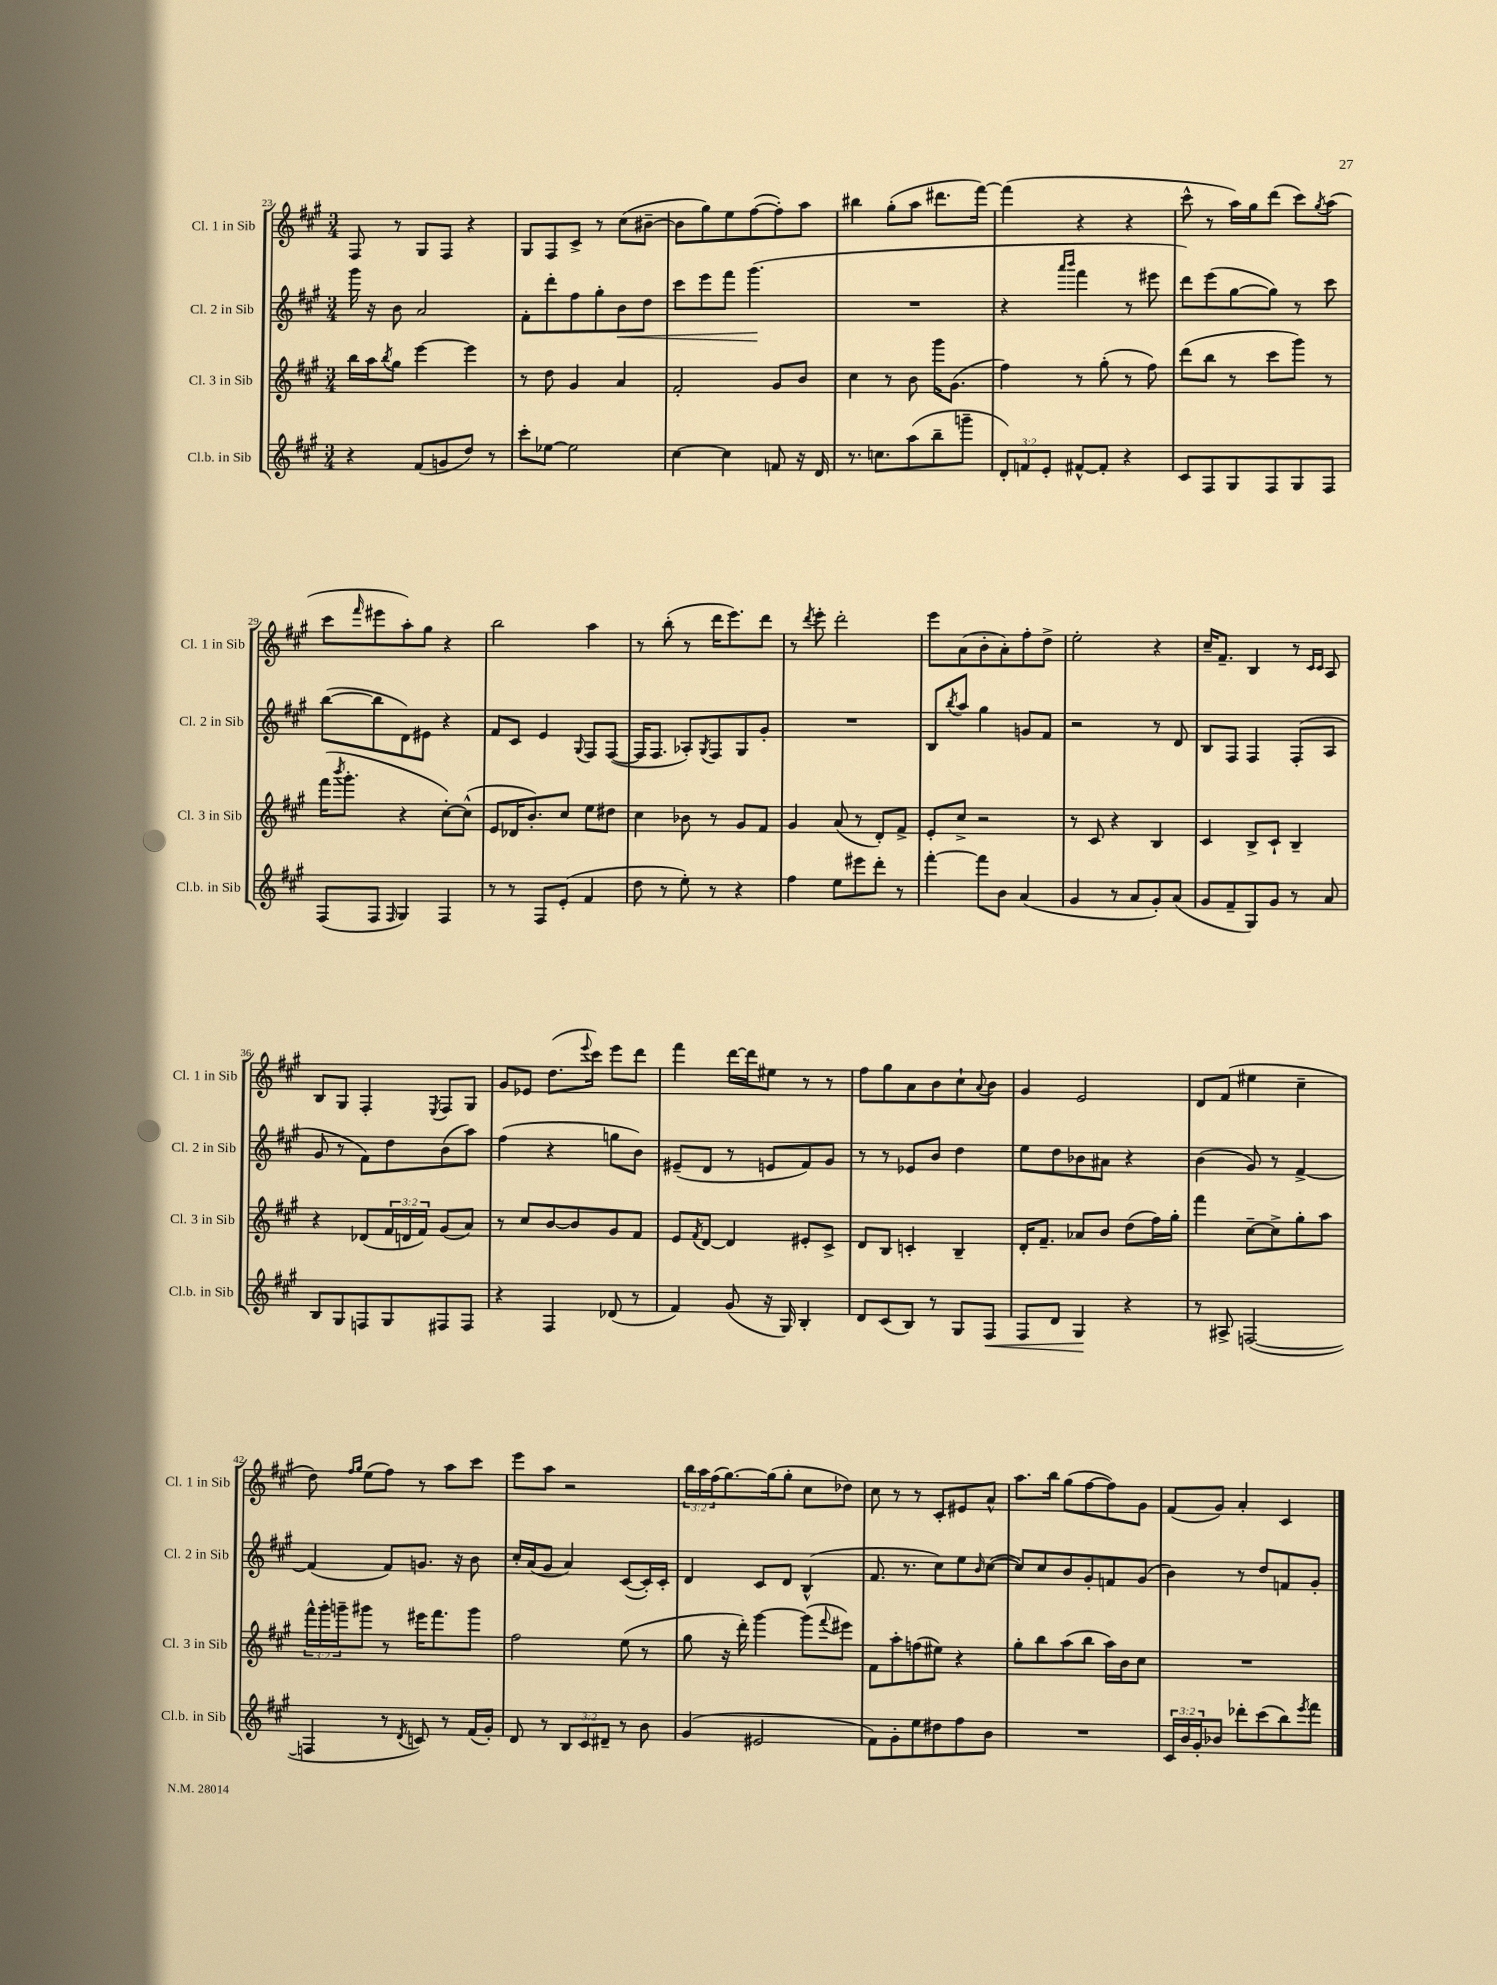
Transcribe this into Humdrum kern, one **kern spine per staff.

**kern	**dynam	**kern	**kern	**dynam	**kern
*part4	*part4	*part3	*part2	*part2	*part1
*staff4	*staff4	*staff3	*staff2	*staff2	*staff1
*I"Cl.b. in Sib	*	*I"Cl. 3 in Sib	*I"Cl. 2 in Sib	*	*I"Cl. 1 in Sib
*I'Cl.b. in Sib	*	*I'Cl. 3 in Sib	*I'Cl. 2 in Sib	*	*I'Cl. 1 in Sib
*clefG2	*	*clefG2	*clefG2	*	*clefG2
*k[f#c#g#]	*	*k[f#c#g#]	*k[f#c#g#]	*	*k[f#c#g#]
*M3/4	*	*M3/4	*M3/4	*	*M3/4
=23	=23	=23	=23	=23	=23
4r	.	16bb\LL	16ggg#\	.	8F#/
.	.	16aa\J	16r	.	.
.	.	8qbb/	.	.	.
.	.	8gg#\J	8b\	.	8r
(8f#/L	.	[4eee\	2a/	.	8G#/L
8gn/	.	.	.	.	8F#/J
8dd/J)	.	4eee\]	.	.	4r
8r	.	.	.	.	.
=24	=24	=24	=24	=24	=24
8ccc#'\L	.	8r	8f#'\L	.	8G#/L
[8ee-X\J	.	8dd\	8ddd'\	.	8F#/
2ee-\]	.	4g#/	8ff#\	.	8c#^/J
.	.	.	8gg#'\	.	8r
!	!	!	!	!LO:HP:b	!
.	.	4a/	8b\	<	(8cc#\L
.	.	.	8dd\J	.	[8b#X~\J
=25	=25	=25	=25	=25	=25
[4cc#\	.	2f#'/	8ccc#\L	.	8b#\L]
.	.	.	8eee\	.	8gg#\)
4cc#\]	.	.	8fff#\J	.	8ee\
.	.	.	(4.ggg#\	.	([8ff#\
8fn/	.	8g#/L	.	.	8ff#'\])
16r	.	8b/J	.	.	8aa\J
16d/	.	.	.	.	.
.	.	.	.	[	.
=26	=26	=26	=26	=26	=26
8.r	.	4cc#\	2.r	.	4bb#X\
8.ccn\L	.	.	.	.	.
.	.	8r	.	.	(8gg#'\L
(8aa\	.	8b\	.	.	8aa\J
8bb~\	.	16ggg#\KL	.	.	8.ddd#X\L
.	.	(8.g#\J	.	.	.
8gggn~\J	.	.	.	.	.
.	.	.	.	.	[16fff#\Jk)
=27	=27	=27	=27	=27	=27
12d'/L)	.	4ff#\)	4r	.	(4fff#\]
12fn/	.	.	.	.	.
12e'/J	.	.	.	.	.
.	.	.	16qqaaa/LL	.	.
.	.	.	16qqbbb/JJ	.	.
[8f#X^^/L	.	8r	4fff#\	.	4r
8f#'/J]	.	(8gg#'\	.	.	.
4r	.	8r	8r	.	4r
.	.	8ff#\)	8eee#X\	.	.
=28	=28	=28	=28	=28	=28
8c#/L	.	(8ddd\L	8ddd\L)	.	8ccc#^^\
8F#/	.	8bb\J	(8eee\	.	8r
8G#/	.	8r	[8gg#\	.	16aa\LL)
.	.	.	.	.	16gg#\J
8F#/	.	8ccc#\L	8gg#\J])	.	(8ddd\J
8G#/	.	8ggg#\J)	8r	.	8ccc#\L)
.	.	.	.	.	8qgg#/
8F#/J	.	8r	8ccc#\	.	(8aa\J
!!LO:LB:g=z
=29	=29	=29	=29	=29	=29
(8F#/L	.	(16fff#\KL	([8bb\L	.	8ccc#\L
.	.	8qbbb/	.	.	.
.	.	8.ggg#'\J	.	.	.
.	.	.	.	.	16qqfff#/
8F#/J	.	.	8bb\]	.	8eee#X\
16qqF#/	.	.	.	.	.
4G#/)	.	4r	8d\)	.	8aa'\)
.	.	.	8e#X\J	.	8gg#\J
4F#/	.	[8cc#'\L)	4r	.	4r
.	.	(8cc#^^\J]	.	.	.
=30	=30	=30	=30	=30	=30
8r	.	8e/L	8f#/L	.	2bb\
8r	.	16d-X/K	8c#/J	.	.
.	.	8.b'/)	.	.	.
8F#/L	.	.	4e/	.	.
(8e'/J	.	8cc#/J	.	.	.
.	.	.	8qqG#/	.	.
4f#/	.	8ee\L	8F#/L	.	4aa\
.	.	8dd#X\J	([8F#/J	.	.
=31	=31	=31	=31	=31	=31
8dd\	.	4cc#\	16F#/KL]	.	8r
.	.	.	8.F#/J	.	.
8r	.	.	.	.	(8bb'\
8ee'\)	.	8b-X\	8A-X'/L)	.	8r
.	.	.	8qG#/	.	.
8r	.	8r	8F#/	.	16ddd\KL
.	.	.	.	.	8.eee\)
4r	.	8g#/L	8G#/	.	.
.	.	8f#/J	8g#'/J	.	8ddd\J
=32	=32	=32	=32	=32	=32
4ff#\	.	4g#/	2.r	.	8r
.	.	.	.	.	8qddd/
.	.	.	.	.	8eee'\
8ee\L	.	(8a/	.	.	2ddd'\
8eee#X\	.	8r	.	.	.
8ddd'\J	.	8d'/L)	.	.	.
8r	.	8f#^/J	.	.	.
=33	=33	=33	=33	=33	=33
[4fff#'\	.	8e'/L	8B/L	.	8eee\L
.	.	.	8qbb/	.	.
.	.	8cc#^/J	8aa/J	.	(8a\
8fff#\L]	.	2r	4gg#\	.	8b'\
8b\J	.	.	.	.	8a'\)
(4a/	.	.	8gn/L	.	8ff#'\
.	.	.	8f#/J	.	8dd^\J
=34	=34	=34	=34	=34	=34
4g#/	.	8r	2r	.	2ee'\
.	.	8c#/	.	.	.
8r	.	4r	.	.	.
8a/L	.	.	.	.	.
8g#'/)	.	4B/	8r	.	4r
(8a/J	.	.	8d/	.	.
=35	=35	=35	=35	=35	=35
8g#/L	.	4c#/	8B/L	.	16cc#~/KL
.	.	.	.	.	8.f#~/J
8f#~/	.	.	8F#/J	.	.
8G#/)	.	8B^/L	4F#/	.	4B/
8g#/J	.	8c#`/J	.	.	.
8r	.	4B~/	(8F#'/L	.	8r
.	.	.	.	.	16qqc#/LL
.	.	.	.	.	16qqc#/JJ
8a/	.	.	8A/J	.	8A/
!!LO:LB:g=z
=36	=36	=36	=36	=36	=36
8B/L	.	4r	8g#/	.	8B/L
8G#/	.	.	8r	.	8G#/J
8Fn/	.	(8d-X/L	8f#\L)	.	4F#'/
8G#/	.	24f#/L	8dd\	.	.
.	.	24dn/	.	.	.
.	.	24f#/JJ)	.	.	.
.	.	.	.	.	8qE/
8F#X/	.	(8g#/L	(8b\	.	8F#/L
8F#/J	.	8a/J)	8aa\J)	.	8G#/J
=37	=37	=37	=37	=37	=37
4r	.	8r	(4ff#\	.	8g#/L
.	.	8cc#/L	.	.	8e-X/J
4F#/	.	[8b/	4r	.	(8.dd\L
.	.	8b/]	.	.	.
.	.	.	.	.	8qqeee/
.	.	.	.	.	16ccc#\Jk)
(8d-X/	.	8g#/	8ggn\L	.	8eee\L
8r	.	8f#/J	8b\J)	.	8ddd\J
=38	=38	=38	=38	=38	=38
4f#/)	.	8e/L	(8e#X~/L	.	4fff#\
.	.	8qf#/	.	.	.
.	.	[8d/J	8d/J	.	.
(8g#/	.	4d/]	8r	.	[16ddd\LL
.	.	.	.	.	16ddd\J]
16r	.	.	8en/L	.	8ee#X\J
16G#/)	.	.	.	.	.
4B'/	.	8e#X'/L	8f#/)	.	8r
.	.	8c#^/J	8g#/J	.	8r
=39	=39	=39	=39	=39	=39
8d/L	.	8d/L	8r	.	8ff#\L
(8c#/	.	8B/J	8r	.	8gg#\
8B/J)	.	4cn'/	8e-X/L	.	8a\
8r	.	.	8b/J	.	8b\
8G#/L	.	4B~/	4dd\	.	8cc#`\
.	.	.	.	.	8qqa/
!	!LO:HP:b	!	!	!	!
8F#/J	<	.	.	.	8b\J
=40	=40	=40	=40	=40	=40
8F#/L	.	16d'/KL	8ee\L	.	4g#/
.	.	8.f#~/J	.	.	.
8d/J	.	.	8dd\	.	.
4G#/	.	8a-X/L	8b-X\	.	2e/
.	.	8b/J	8a#X\J	.	.
4r	[	(8dd\L	4r	.	.
.	.	16ff#\L)	.	.	.
.	.	16gg#'\JJ	.	.	.
=41	=41	=41	=41	=41	=41
8r	.	4fff#\	(4b\	.	8d/L
8A#X^/	.	.	.	.	(8f#/J
([2Fn/	.	[8cc#~\L	8g#/)	.	4ee#X\
.	.	8cc#^\]	8r	.	.
.	.	8gg#'\	[4f#^/	.	4cc#~\
.	.	8aa\J	.	.	.
!!LO:LB:g=z
=42	=42	=42	=42	=42	=42
4Fn/]	.	24fff#^^\LL	(4f#/]	.	8dd\)
.	.	24ggg#'\	.	.	.
.	.	24gggn~\J	.	.	.
.	.	.	.	.	16qqff#/LL
.	.	.	.	.	16qqgg#/JJ
.	.	8ggg#X\J	.	.	(8ee\L
8r	.	8r	8f#/L)	.	8ff#\J)
8qd/	.	.	.	.	.
8cn/)	.	16eee#X\KL	8.gn/J	.	8r
.	.	8.fff#\	.	.	.
8r	.	.	.	.	8aa\L
.	.	.	16r	.	.
(16f#/LL	.	8ggg#\J	8b\	.	8ccc#\J
16g#'/JJ)	.	.	.	.	.
=43	=43	=43	=43	=43	=43
8d/	.	2ff#\	16cc#'/LL	.	8eee\L
.	.	.	(16a/J	.	.
8r	.	.	8g#/J	.	8aa\J
12B/L	.	.	4a/)	.	2r
12c#/	.	.	.	.	.
12d#X~/J	.	.	.	.	.
8r	.	(8ee\	([8c#/L	.	.
8b\	.	8r	16c#'/L])	.	.
.	.	.	16c#'/JJ	.	.
=44	=44	=44	=44	=44	=44
(4g#/	.	8gg#\	4d/	.	24bb\LL
.	.	.	.	.	24aa\
.	.	.	.	.	(24ff#\J
.	.	16r	.	.	[8.gg#\)
.	.	16ddd'\)	.	.	.
2e#X/	.	[4ggg#\	8c#/L	.	.
.	.	.	.	.	(16gg#\k]
.	.	.	8d/J	.	8gg#'\J
.	.	(8ggg#\L]	(4B^^/	.	8cc#\L
.	.	8qqfff#/	.	.	.
.	.	8eee#X\J)	.	.	8dd-X\J)
=45	=45	=45	=45	=45	=45
8f#\L)	.	8f#\L	8.f#/	.	8cc#\
8g#'\	.	8aa'\	.	.	8r
.	.	.	8.r	.	.
8ee\	.	(8ffn\	.	.	8r
8dd#X\	.	8ee#X\J)	8cc#\L)	.	8c#'/L
8ff#\	.	4r	8ee\	.	8e#X/
.	.	.	16qqb/	.	.
8b\J	.	.	([8cc#\J	.	8a^^/J
=46	=46	=46	=46	=46	=46
2.r	.	8gg#'\L	8cc#/L])	.	8.aa\L
.	.	8bb\	8cc#/	.	.
.	.	.	.	.	16bb\Jk
.	.	(8aa\	8b/	.	(8gg#\L
.	.	8bb\J	8g#'/	.	[8ff#\
.	.	16aa\LL)	8fn/	.	8ff#\])
.	.	16b\J	.	.	.
.	.	8cc#\J	(8g#/J	.	8g#\J
=47	=47	=47	=47	=47	=47
24c#/LL	.	2.r	4b\)	.	(8f#/L
24b/	.	.	.	.	.
24g#'/J	.	.	.	.	.
8b-X/J	.	.	.	.	8g#/J)
8ddd-X'\L	.	.	8r	.	4a'/
(8ccc#\	.	.	8dd/L	.	.
8bb\)	.	.	8fn/	.	4c#/
8qeee/	.	.	.	.	.
8fff#\J	.	.	8g#'/J	.	.
==	==	==	==	==	==
*-	*-	*-	*-	*-	*-
